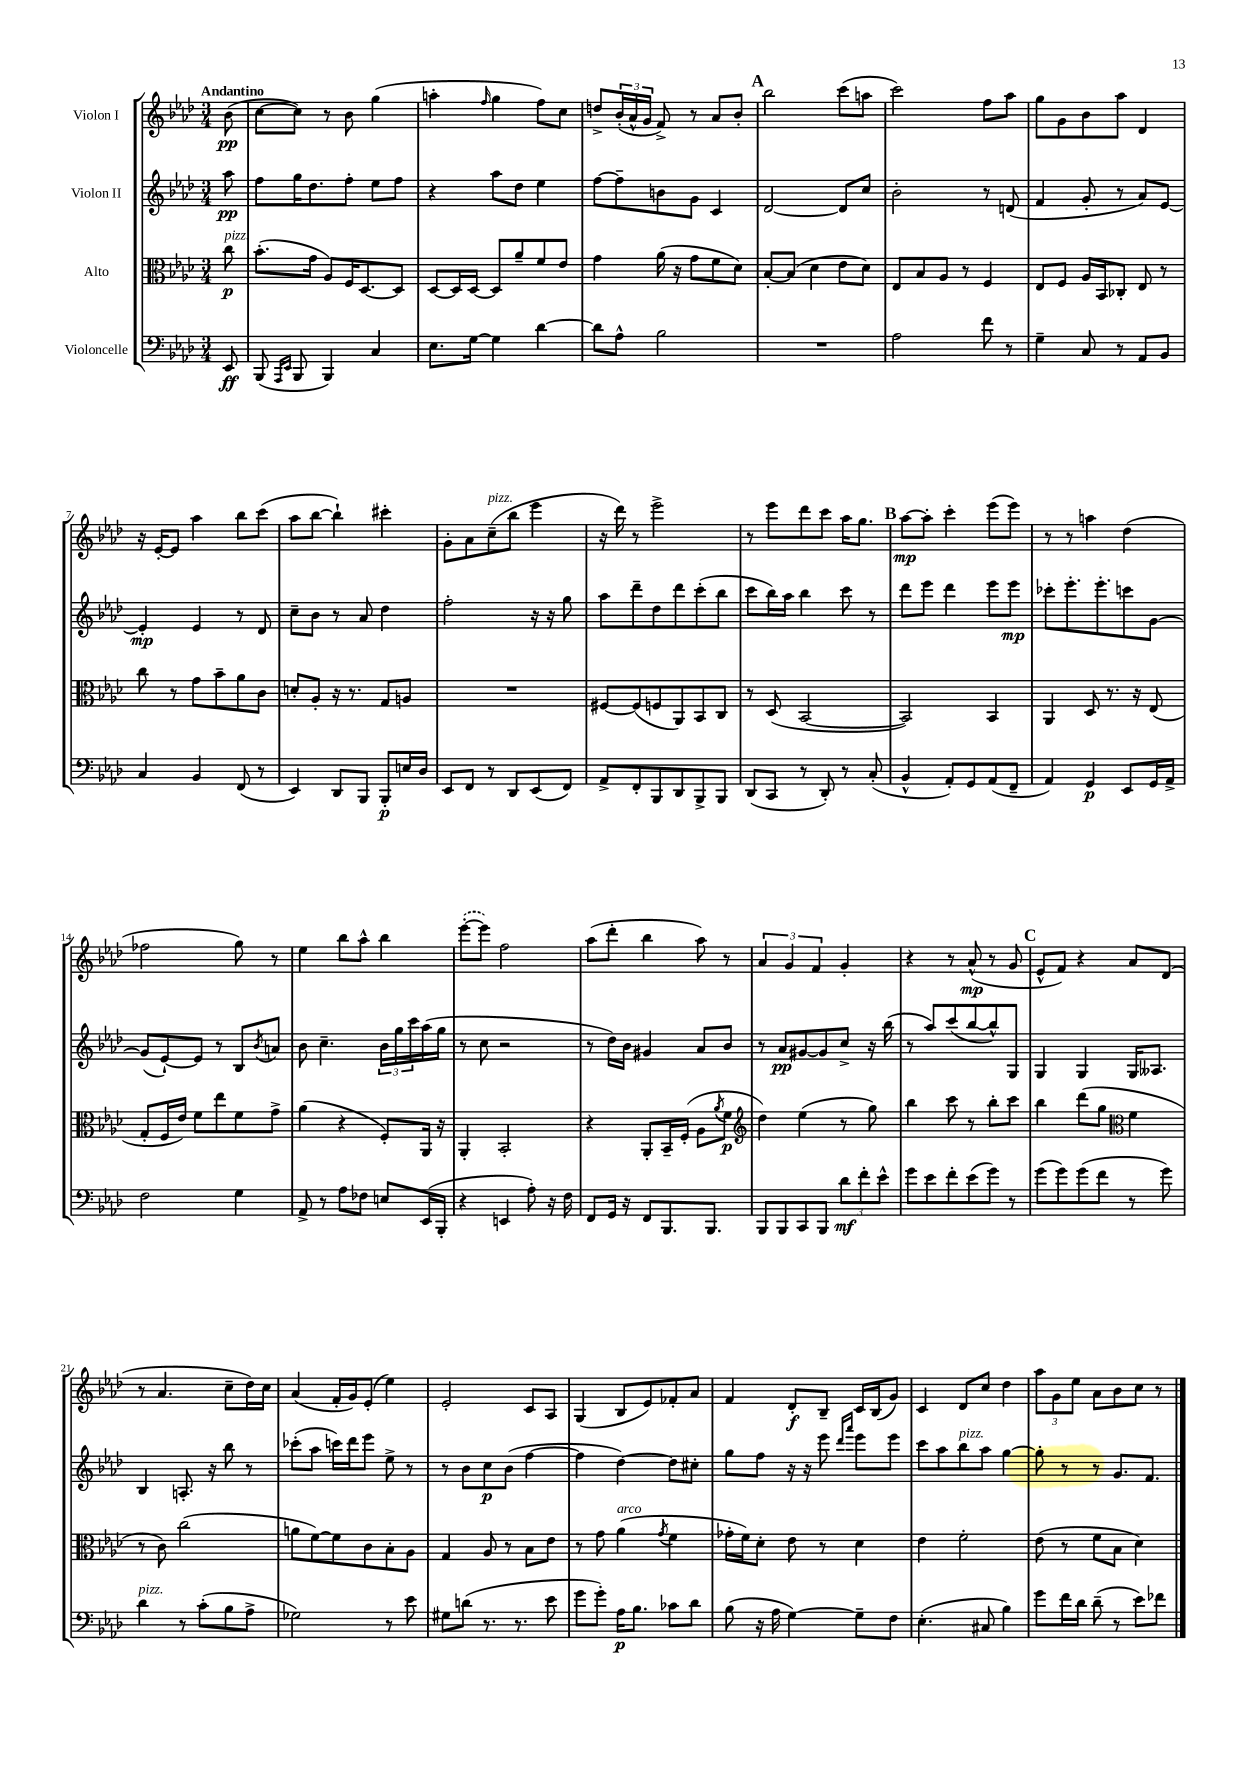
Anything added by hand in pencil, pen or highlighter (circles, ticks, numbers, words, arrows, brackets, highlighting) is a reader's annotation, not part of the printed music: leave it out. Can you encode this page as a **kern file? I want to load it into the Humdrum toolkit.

**kern	**dynam	**kern	**dynam	**kern	**dynam	**kern	**dynam
*part4	*part4	*part3	*part3	*part2	*part2	*part1	*part1
*staff4	*staff4	*staff3	*staff3	*staff2	*staff2	*staff1	*staff1
*I"Violoncelle	*	*I"Alto	*	*I"Violon II	*	*I"Violon I	*
*clefF4	*	*clefC3	*	*clefG2	*	*clefG2	*
*k[b-e-a-d-]	*	*k[b-e-a-d-]	*	*k[b-e-a-d-]	*	*k[b-e-a-d-]	*
*M3/4	*	*M3/4	*	*M3/4	*	*M3/4	*
=	=	=	=	=	=	=	=
!	!	!	!	!	!	!LO:TX:a:B:t=Andantino	!
!	!	!LO:TX:a:i:t=pizz.	!	!	!	!	!
8EE-/	ff	8cc\	p	8aa-\	pp	(8b-\	pp
=1	=1	=1	=1	=1	=1	=1	=1
(8BBB-/	.	(8.b-'\L	.	8ff\L	.	[8cc\L	.
16qqAAA-/LL	.	.	.	.	.	.	.
16qqEE-/JJ	.	.	.	.	.	.	.
8BBB-/	.	.	.	16gg\K	.	8cc\J])	.
.	.	16g\Jk	.	8.dd-\	.	.	.
4BBB-/)	.	8A-/L)	.	.	.	8r	.
.	.	16F/K	.	8ff'\J	.	8b-\	.
.	.	[8.D-/	.	.	.	.	.
4C/	.	.	.	8ee-\L	.	(4gg\	.
.	.	8D-/J]	.	8ff\J	.	.	.
=2	=2	=2	=2	=2	=2	=2	=2
8.E-\L	.	[8D-/L	.	4r	.	4aan'\	.
.	.	16D-/L]	.	.	.	.	.
[16G\Jk	.	[16D-/JJ	.	.	.	.	.
.	.	.	.	.	.	16qqff/	.
4G\]	.	8D-/L]	.	8aa-\L	.	4gg\	.
.	.	8a-~/	.	8dd-\J	.	.	.
[4d-\	.	8f/	.	4ee-\	.	8ff\L)	.
.	.	8e-/J	.	.	.	8cc\J	.
=3	=3	=3	=3	=3	=3	=3	=3
8d-\L]	.	4g\	.	[8ff\L	.	8ddn^/L	.
8A-^^\J	.	.	.	8ff~\]	.	(24b-'/L	.
.	.	.	.	.	.	24a-^^/	.
.	.	.	.	.	.	24g/JJ	.
2B-\	.	(16a-\	.	8bn\	.	8f^/)	.
.	.	16r	.	.	.	.	.
.	.	8g\L	.	8g\J	.	8r	.
.	.	8f\	.	4c/	.	8a-/L	.
.	.	8d-\J)	.	.	.	8b-'/J	.
!!LO:REH:place=s1:t=A
=4	=4	=4	=4	=4	=4	=4	=4
2.r	.	[8B-'/L	.	[2d-/	.	2bb-\	.
.	.	(8B-/J]	.	.	.	.	.
.	.	4d-\	.	.	.	.	.
.	.	8e-\L	.	8d-/L]	.	(8ccc\L	.
.	.	8d-\J)	.	8cc/J	.	8aan\J	.
=5	=5	=5	=5	=5	=5	=5	=5
2A-\	.	8E-/L	.	2b-'\	.	2ccc\)	.
.	.	8B-/	.	.	.	.	.
.	.	8A-/J	.	.	.	.	.
.	.	8r	.	.	.	.	.
8f\	.	4F/	.	8r	.	8ff\L	.
8r	.	.	.	(8dn/	.	8aa-\J	.
=6	=6	=6	=6	=6	=6	=6	=6
4G~\	.	8E-/L	.	4f/	.	8gg\L	.
.	.	8F/J	.	.	.	8g\	.
8C/	.	16A-/LL	.	8g'/	.	8b-\	.
.	.	16BB-/J	.	.	.	.	.
8r	.	8C-X'/J	.	8r	.	8aa-\J	.
8AA-/L	.	8E-/	.	8a-/L)	.	4d-/	.
8BB-/J	.	8r	.	[8e-/J	.	.	.
!!LO:LB:g=z
=7	=7	=7	=7	=7	=7	=7	=7
4C/	.	8cc\	.	4e-'/]	mp	16r	.
.	.	.	.	.	.	[16e-'/KL	.
.	.	8r	.	.	.	8e-/J]	.
4BB-/	.	8g\L	.	4e-/	.	4aa-\	.
.	.	8b-~\	.	.	.	.	.
(8FF/	.	8a-\	.	8r	.	8bb-\L	.
8r	.	8c\J	.	8d-/	.	(8ccc\J	.
=8	=8	=8	=8	=8	=8	=8	=8
4EE-/)	.	8dn'/L	.	8cc~\L	.	8aa-\L	.
.	.	8A-'/J	.	8b-\J	.	[8bb-\J	.
8DD-/L	.	16r	.	8r	.	4bb-`\])	.
.	.	8.r	.	.	.	.	.
8BBB-/J	.	.	.	8a-/	.	.	.
8BBB-'/L	p	8G/L	.	4dd-\	.	4ccc#X'\	.
16En/L	.	8An/J	.	.	.	.	.
16D-/JJ	.	.	.	.	.	.	.
=9	=9	=9	=9	=9	=9	=9	=9
8EE-/L	.	2.r	.	2ff'\	.	8g'\L	.
8FF/J	.	.	.	.	.	8a-\	.
!	!	!	!	!	!	!LO:TX:a:i:t=pizz.	!
8r	.	.	.	.	.	(8cc~\	.
8DD-/L	.	.	.	.	.	8bb-\J	.
(8EE-/	.	.	.	16r	.	4eee-\	.
.	.	.	.	16r	.	.	.
8FF/J)	.	.	.	8gg\	.	.	.
=10	=10	=10	=10	=10	=10	=10	=10
8AA-^/L	.	[8F#X/L	.	8aa-\L	.	16r	.
.	.	.	.	.	.	16ddd-\)	.
8FF'/	.	(8F#/]	.	8ddd-~\	.	8r	.
8BBB-/	.	8Fn/	.	8dd-\	.	2eee-^\	.
8DD-/	.	8AA-/)	.	8ddd-\	.	.	.
8BBB-^/	.	8BB-/	.	(8ccc'\	.	.	.
8BBB-/J	.	8C/J	.	8bb-\J	.	.	.
=11	=11	=11	=11	=11	=11	=11	=11
(8DD-/L	.	8r	.	8ccc\L	.	8r	.
8CC/J	.	(8D-/	.	16bb-\L)	.	8eee-\L	.
.	.	.	.	16aa-\JJ	.	.	.
8r	.	[2BB-/	.	4bb-\	.	8ddd-\	.
8DD-'/)	.	.	.	.	.	8ccc\J	.
8r	.	.	.	8ccc\	.	16aa-\KL	.
.	.	.	.	.	.	8.gg\J	.
(8C'/	.	.	.	8r	.	.	.
!!LO:REH:place=s1:t=B
=12	=12	=12	=12	=12	=12	=12	=12
4BB-^^/	.	2BB-/])	.	8ddd-\L	.	[8aa-\L	mp
.	.	.	.	8eee-\J	.	8aa-'\J]	.
8AA-'/L)	.	.	.	4ddd-\	.	4ccc'\	.
8GG/	.	.	.	.	.	.	.
(8AA-/	.	4BB-/	.	8eee-\L	.	(8eee-\L	.
8FF~/J	.	.	.	8eee-\J	mp	8eee-\J)	.
=13	=13	=13	=13	=13	=13	=13	=13
4AA-/)	.	4AA-/	.	8ccc-X'\L	.	8r	.
.	.	.	.	8.eee-'\	.	8r	.
4GG/	p	8D-/	.	.	.	4aan\	.
.	.	.	.	8.eee-'\	.	.	.
.	.	8.r	.	.	.	.	.
8EE-/L	.	.	.	8cccn\	.	(4dd-\	.
.	.	16r	.	.	.	.	.
16GG/L	.	(8E-/	.	[8g\J	.	.	.
16AA-^/JJ	.	.	.	.	.	.	.
!!LO:LB:g=z
=14	=14	=14	=14	=14	=14	=14	=14
2F\	.	8G'/L	.	(8g/L]	.	2ff-X\	.
.	.	16F/L	.	[8e-`/)	.	.	.
.	.	16e-/JJ)	.	.	.	.	.
.	.	8f\L	.	8e-/J]	.	.	.
.	.	8ee-\	.	8r	.	.	.
4G\	.	8f\	.	8B-/L	.	8gg\)	.
.	.	.	.	8qb-/	.	.	.
.	.	8g^\J	.	8an/J	.	8r	.
=15	=15	=15	=15	=15	=15	=15	=15
8AA-^/	.	(4a-\	.	8b-\	.	4ee-\	.
8r	.	.	.	4.cc~\	.	.	.
8A-\L	.	4r	.	.	.	8bb-\L	.
8F-X\J	.	.	.	.	.	8aa-^^\J	.
8En/L	.	8F'/L)	.	24b-\LL	.	4bb-\	.
.	.	.	.	24gg\	.	.	.
.	.	.	.	24ccc\	.	.	.
(16EE-/L	.	16AA-/Jk	.	(16aa-\	.	.	.
16BBB-'/JJ	.	16r	.	16gg\JJ	.	.	.
=16	=16	=16	=16	=16	=16	=16	=16
4r	.	4AA-'/	.	8r	.	([8eee-'\L	.
.	.	.	.	8cc\	.	8eee-\J])	.
4EEn/	.	2BB-'/	.	2r	.	2ff\	.
8A-'\)	.	.	.	.	.	.	.
16r	.	.	.	.	.	.	.
16F\	.	.	.	.	.	.	.
=17	=17	=17	=17	=17	=17	=17	=17
8FF/L	.	4r	.	8r	.	(8aa-\L	.
16GG/Jk	.	.	.	16dd-\LL)	.	8ddd-'\J	.
16r	.	.	.	16b-\JJ	.	.	.
8FF/L	.	8AA-'/L	.	4g#X/	.	4bb-\	.
8.BBB-/	.	16BB-~/L	.	.	.	.	.
.	.	(16F'/JJ	.	.	.	.	.
.	.	8A-\L	.	8a-/L	.	8aa-\)	.
8.BBB-/J	.	.	.	.	.	.	.
.	.	8qa-/	.	.	.	.	.
.	.	8f\J	p	8b-/J	.	8r	.
=18	=18	=18	=18	=18	=18	=18	=18
*	*	*clefG2	*	*	*	*	*
8BBB-/L	.	4dd-\)	.	8r	.	6a-/	.
8BBB-/	.	.	.	8a-/L	pp	.	.
.	.	.	.	.	.	6g/	.
8CC/	.	(4ee-\	.	[8g#X/	.	.	.
.	.	.	.	.	.	6f/	.
8BBB-/J	.	.	.	8g#/]	.	.	.
12d-\L	mf	8r	.	8cc^/J	.	4g'/	.
12f'\	.	.	.	.	.	.	.
.	.	8gg\)	.	16r	.	.	.
12e-^^\J	.	.	.	.	.	.	.
.	.	.	.	(16bb-\	.	.	.
=19	=19	=19	=19	=19	=19	=19	=19
8g\L	.	4bb-\	.	8r	.	4r	.
8e-\	.	.	.	8aa-/L)	.	.	.
8f'\	.	8ccc\	.	(8ccc/	.	8r	.
(8e-\	.	8r	.	[8bb-/	.	(8a-^^/	mp
8g\J)	.	8bb-'\L	.	8bb-^^/])	.	8r	.
8r	.	8ccc\J	.	8G/J	.	8g/	.
!!LO:REH:place=s1:t=C
=20	=20	=20	=20	=20	=20	=20	=20
(8g\L	.	4bb-\	.	4G/	.	8e-^^/L	.
8g\)	.	.	.	.	.	8f/J)	.
(8g\	.	(8ddd-\L	.	4G/	.	4r	.
8f\J	.	8gg\J	.	.	.	.	.
*	*	*clefC3	*	*	*	*	*
8r	.	4f\	.	16G/KL	.	8a-/L	.
.	.	.	.	8.A--X/J	.	.	.
8g\)	.	.	.	.	.	(8d-/J	.
!!LO:LB:g=z
=21	=21	=21	=21	=21	=21	=21	=21
!LO:TX:a:i:t=pizz.	!	!	!	!	!	!	!
4d-\	.	8r	.	4B-/	.	8r	.
.	.	8c\)	.	.	.	4.a-/	.
8r	.	(2cc\	.	8.An'/	.	.	.
(8c'\L	.	.	.	.	.	.	.
.	.	.	.	16r	.	.	.
8B-\	.	.	.	8bb-\	.	8cc~\L	.
8A-^\J	.	.	.	8r	.	16dd-\L)	.
.	.	.	.	.	.	16cc\JJ	.
=22	=22	=22	=22	=22	=22	=22	=22
2G-X\)	.	8an\L	.	(8ccc-X'\L	.	(4a-/	.
.	.	[8f\)	.	8aa-\J	.	.	.
.	.	8f\]	.	16cccn\LL)	.	16f'/LL	.
.	.	.	.	16ddd-\J	.	16g/J)	.
.	.	8c\	.	8eee-\J	.	(8e-'/J	.
8r	.	8B-'\	.	8ee-^\	.	4ee-\)	.
8e-\	.	8A-\J	.	8r	.	.	.
=23	=23	=23	=23	=23	=23	=23	=23
8G#X\L	.	4G/	.	8r	.	2e-'/	.
(8dn\J	.	.	.	8b-\L	.	.	.
8.r	.	8A-/	.	8cc\	p	.	.
.	.	8r	.	(8b-\J	.	.	.
8.r	.	.	.	.	.	.	.
.	.	8B-\L	.	[4ff\	.	8c/L	.
8e-\	.	8e-\J	.	.	.	8A-/J	.
=24	=24	=24	=24	=24	=24	=24	=24
8g\L	.	8r	.	4ff\]	.	(4G/	.
8g'\J)	.	8g\	.	.	.	.	.
!	!	!LO:TX:a:i:t=arco	!	!	!	!	!
16A-\KL	p	(4a-\	.	[4dd-\)	.	8B-/L	.
8.B-\J	.	.	.	.	.	.	.
.	.	.	.	.	.	8e-/)	.
.	.	8qg/	.	.	.	.	.
8c-X\L	.	4f\	.	8dd-\L]	.	8f-X'/	.
8d-\J	.	.	.	8cc#X'\J	.	8a-/J	.
=25	=25	=25	=25	=25	=25	=25	=25
(8B-\	.	16g-X'\LL	.	8gg\L	.	4f/	.
.	.	16f\J)	.	.	.	.	.
16r	.	8d-'\J	.	8ff\J	.	.	.
16A-\	.	.	.	.	.	.	.
[4G\)	.	8e-\	.	16r	.	8d-'/L	f
.	.	.	.	16r	.	.	.
.	.	8r	.	8eee-\	.	8B-~/J	.
.	.	.	.	16qqddd-/LL	.	.	.
.	.	.	.	16qqaaa-/JJ	.	.	.
8G~\L]	.	4d-\	.	8eee-\L	.	16c/LL	.
.	.	.	.	.	.	(16B-/J	.
8F\J	.	.	.	8eee-\J	.	8g/J)	.
=26	=26	=26	=26	=26	=26	=26	=26
(4.E-'\	.	4e-\	.	8ccc\L	.	4c/	.
.	.	.	.	8aa-\	.	.	.
!	!	!	!	!LO:TX:a:i:t=pizz.	!	!	!
.	.	2f'\	.	8bb-\	.	8d-/L	.
8C#X/	.	.	.	8aa-\J	.	8cc/J	.
4B-\)	.	.	.	[4gg\	.	4dd-\	.
=27	=27	=27	=27	=27	=27	=27	=27
8g\L	.	(8e-\	.	8gg'\]	.	12aa-\L	.
.	.	.	.	.	.	12g\	.
16f\L	.	8r	.	8r	.	.	.
.	.	.	.	.	.	12ee-\J	.
16d-\JJ	.	.	.	.	.	.	.
(8d-~\	.	8f\L	.	8r	.	8a-\L	.
8r	.	8B-\J	.	8.g/L	.	8b-\	.
8e-\L)	.	4d-\)	.	.	.	8cc\J	.
.	.	.	.	8.f/J	.	.	.
8f-X\J	.	.	.	.	.	8r	.
==	==	==	==	==	==	==	==
*-	*-	*-	*-	*-	*-	*-	*-
